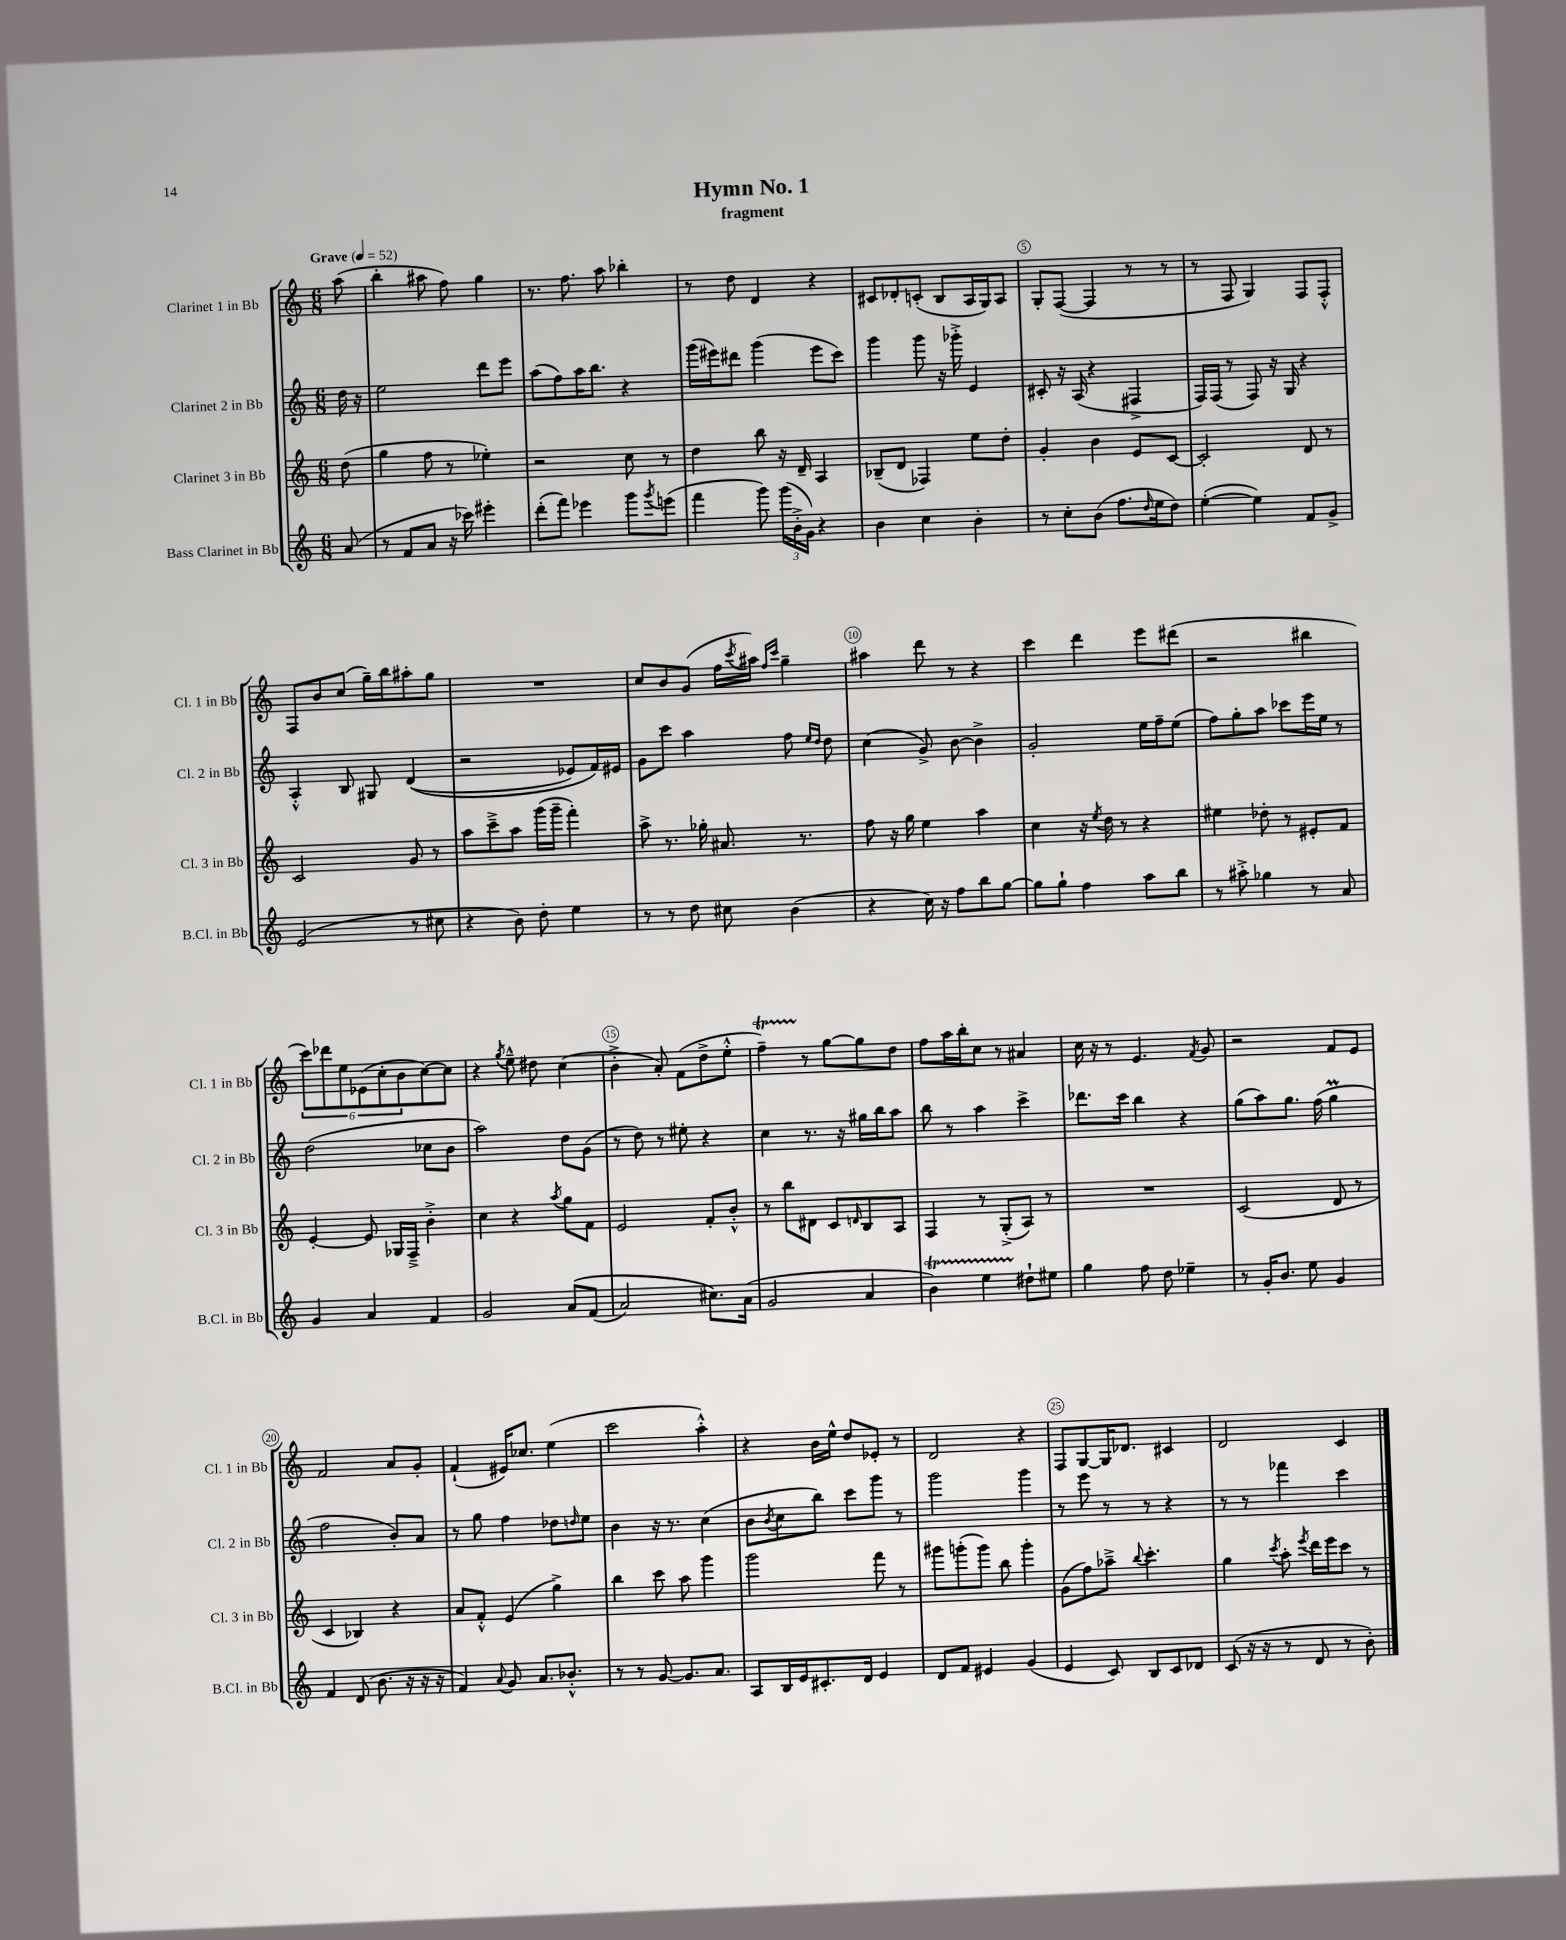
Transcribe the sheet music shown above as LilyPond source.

\header { title = "Hymn No. 1" subtitle = "fragment" }
<<
\new StaffGroup <<
\new Staff = "s0" \with { instrumentName = "Clarinet 1 in Bb" shortInstrumentName = "Cl. 1 in Bb" } {
    \clef treble \key c \major \numericTimeSignature \time 6/8 \partial 8 \tempo "Grave" 4 = 52
    a''8( |
    b''4-. ais''8 f''8) g''4 |
    r8. f''8. a''8 bes''4-. |
    r8 d''8 d'4 r4 |
    cis'8 des'8-. c'8-.( b8 a16 g16) a8 |
    g8-. f8~( f4 r8 r8 |
    r8 f8 g4) f8 f8-.-^ |
    f8 b'8 c''8( g''16--) b''16 ais''8-. g''8 |
    R2. |
    c''8 b'8 g'8( f''16 \acciaccatura { c'''8 } ais''16) \grace { f''16 c'''16 } g''4-- |
    ais''4 d'''8 r8 r4 |
    c'''4 d'''4 e'''8 dis'''8( |
    r2 bis''4 |
    \tuplet 6/4 { c'''8) des'''8 e''8 ees'8( c''8-. b'8 } c''8~) c''8 |
    r4 \acciaccatura { g''8 } e''8---^ dis''8 c''4( |
    b'4-.-> a'8-.) f'8( d''8-> e''8-.-^ |
    f''4--\startTrillSpan) r8\stopTrillSpan g''8~ g''8 d''8 |
    f''8 a''16 b''16-. c''8 r8 ais'4 |
    c''16 r16 r8 e'4. \acciaccatura { f'8 } g'8 |
    r2 f'8 e'8 |
    f'2 a'8 g'8-. |
    f'4-!( eis'16) ces''8. e''4( |
    c'''2 a''4-.-^) |
    r4 b'16 e''16-^ d''8 ees'8-. r8 |
    d'2 r4 |
    f8 g8~ g16 des'8. cis'4 |
    d'2 c'4 \bar "|." |
}
\new Staff = "s1" \with { instrumentName = "Clarinet 2 in Bb" shortInstrumentName = "Cl. 2 in Bb" } {
    \clef treble \key c \major \numericTimeSignature \time 6/8 \partial 8
    d''16 r16 |
    e''2 d'''8 e'''8 |
    a''8( f''8) a''16 b''8. r4 |
    g'''16( eis'''16) dis'''8 g'''4( eis'''8 c'''8) |
    g'''4 g'''8 r16 ges'''16-.-> e'4 |
    cis'8-. r16 a16( r4 fis4-> |
    f16) f16( r8 f8) r16 g16 r4 |
    a4-.-^ b8 gis8 d'4(\( |
    r2 ees'8) f'16\) eis'16 |
    g'8 c'''8 a''4 f''8 \grace { e''16 d''16 } d''8 |
    c''4( g'8->) b'8~ b'4-> |
    g'2-. e''16 f''16-- e''8( |
    f''8) g''8-. a''8 ces'''8 e'''16 e''16 r8 |
    d''2( ces''8 b'8 |
    a''2) d''8 g'8( |
    r8 d''8) r8 eis''8-. r4 |
    c''4 r8. r16 gis''16 b''16 a''8 |
    b''8 r8 a''4 c'''4-> |
    des'''8. c'''16 b''4 r4 |
    g''8( a''8) g''8. f''16( g''4\prall |
    f''2 b'8-.) a'8 |
    r8 g''8 f''4 des''8 \grace { d''16 } e''8 |
    b'4 r16 r8. c''4( |
    b'8 \acciaccatura { b'8 } c''8 b''8) c'''8 g'''8 r8 |
    g'''2 g'''4 |
    r8 e'''8 r8 r8 r4 |
    r8 r8 fes'''4 c'''4 \bar "|." |
}
\new Staff = "s2" \with { instrumentName = "Clarinet 3 in Bb" shortInstrumentName = "Cl. 3 in Bb" } {
    \clef treble \key c \major \numericTimeSignature \time 6/8 \partial 8
    d''8( |
    g''4 f''8 r8 ees''4-.) |
    r2 c''8 r8 |
    d''4 b''8 r16 d'16-- a4 |
    bes8--( d'8 fes4) e''8 d''8-. |
    g'4-. b'4 e'8 c'8~ |
    c'2-. d'8 r8 |
    c'2 g'8 r8 |
    a''8 c'''8---> a''8 g'''16( g'''16-- f'''4-.) |
    a''8-> r8. ges''16-. ais'8. r8. |
    f''8 r16 g''16 e''4 a''4 |
    c''4 r16 \acciaccatura { e''8 } d''16 r8 r4 |
    eis''4 des''8-. r8 eis'8-. f'8 |
    e'4~-. e'8 ges16 f16---> b'4-.-> |
    c''4 r4 \acciaccatura { a''8 } g''8 f'8 |
    e'2 f'8-. b'8-.-^ |
    r8 b''8 dis'8 c'8 \grace { d'16 } b8 a8 |
    f4 r8 g8-.->( a8) r8 |
    R2. |
    c'2( d'8 r8 |
    c'4 bes4) r4 |
    a'8 f'8-.-^ e'4( g''4->) |
    b''4 c'''8 a''8 g'''4 |
    g'''2 f'''8 r8 |
    gis'''8 g'''8-.( g'''8) b''8 g'''4-. |
    g'8( f''8) aes''8---> \appoggiatura { b''8 } c'''4.-. |
    g''4 \acciaccatura { c'''8 } a''8-. \acciaccatura { e'''8 } d'''16 e'''16 c'''8 r8 \bar "|." |
}
\new Staff = "s3" \with { instrumentName = "Bass Clarinet in Bb" shortInstrumentName = "B.Cl. in Bb" } {
    \clef treble \key c \major \numericTimeSignature \time 6/8 \partial 8
    a'8( |
    r8 f'8 a'8 r16 ces'''16) eis'''4-. |
    d'''8-.( f'''8) ees'''4 g'''8 \acciaccatura { g'''8 } e'''8( |
    f'''4 g'''8) \tuplet 3/2 { g'''16( b'16-.-> g'16) } r4 |
    b'4 c''4 b'4-. |
    r8 c''8-. b'8( f''8. \grace { d''16 } e''16 d''8) |
    e''4~-.( e''4) f'8 g'8-> |
    e'2( r8 cis''8 |
    r4 b'8) d''8-. e''4 |
    r8 r8 d''8 cis''8 b'4( |
    r4 c''16) r16 f''8 b''8 g''8~ |
    g''8 g''8-! f''4 a''8 b''8 |
    r8 ais''8-.-> ges''4 r8 a'8 |
    g'4 a'4 f'4 |
    g'2 a'8\( f'8( |
    a'2) cis''8.\) a'16( |
    g'2 a'4 |
    b'4\startTrillSpan) e''4 dis''8-!\stopTrillSpan eis''8 |
    g''4 f''8 d''8 ees''4-- |
    r8 g'16-. b'8. e''8 g'4 |
    f'4 d'8( b'8. r16 r16 r16 |
    f'4) \appoggiatura { a'8 } g'8 a'8. bes'8.-.-^ |
    r8 r8 g'8~ g'8. a'8. |
    a8 b16 e'16 cis'8.-. d'16 e'4 |
    d'8 f'8 eis'4 g'4( |
    e'4 c'8) b8 c'8 des'8 |
    c'8( r16 r16 r8 d'8 r8 b'8-.) \bar "|." |
}
>>
>>
\layout { \context { \Score \override BarNumber.break-visibility = ##(#f #t #t) barNumberVisibility = #(every-nth-bar-number-visible 5) \override BarNumber.stencil = #(make-stencil-circler 0.1 0.3 ly:text-interface::print) } }
